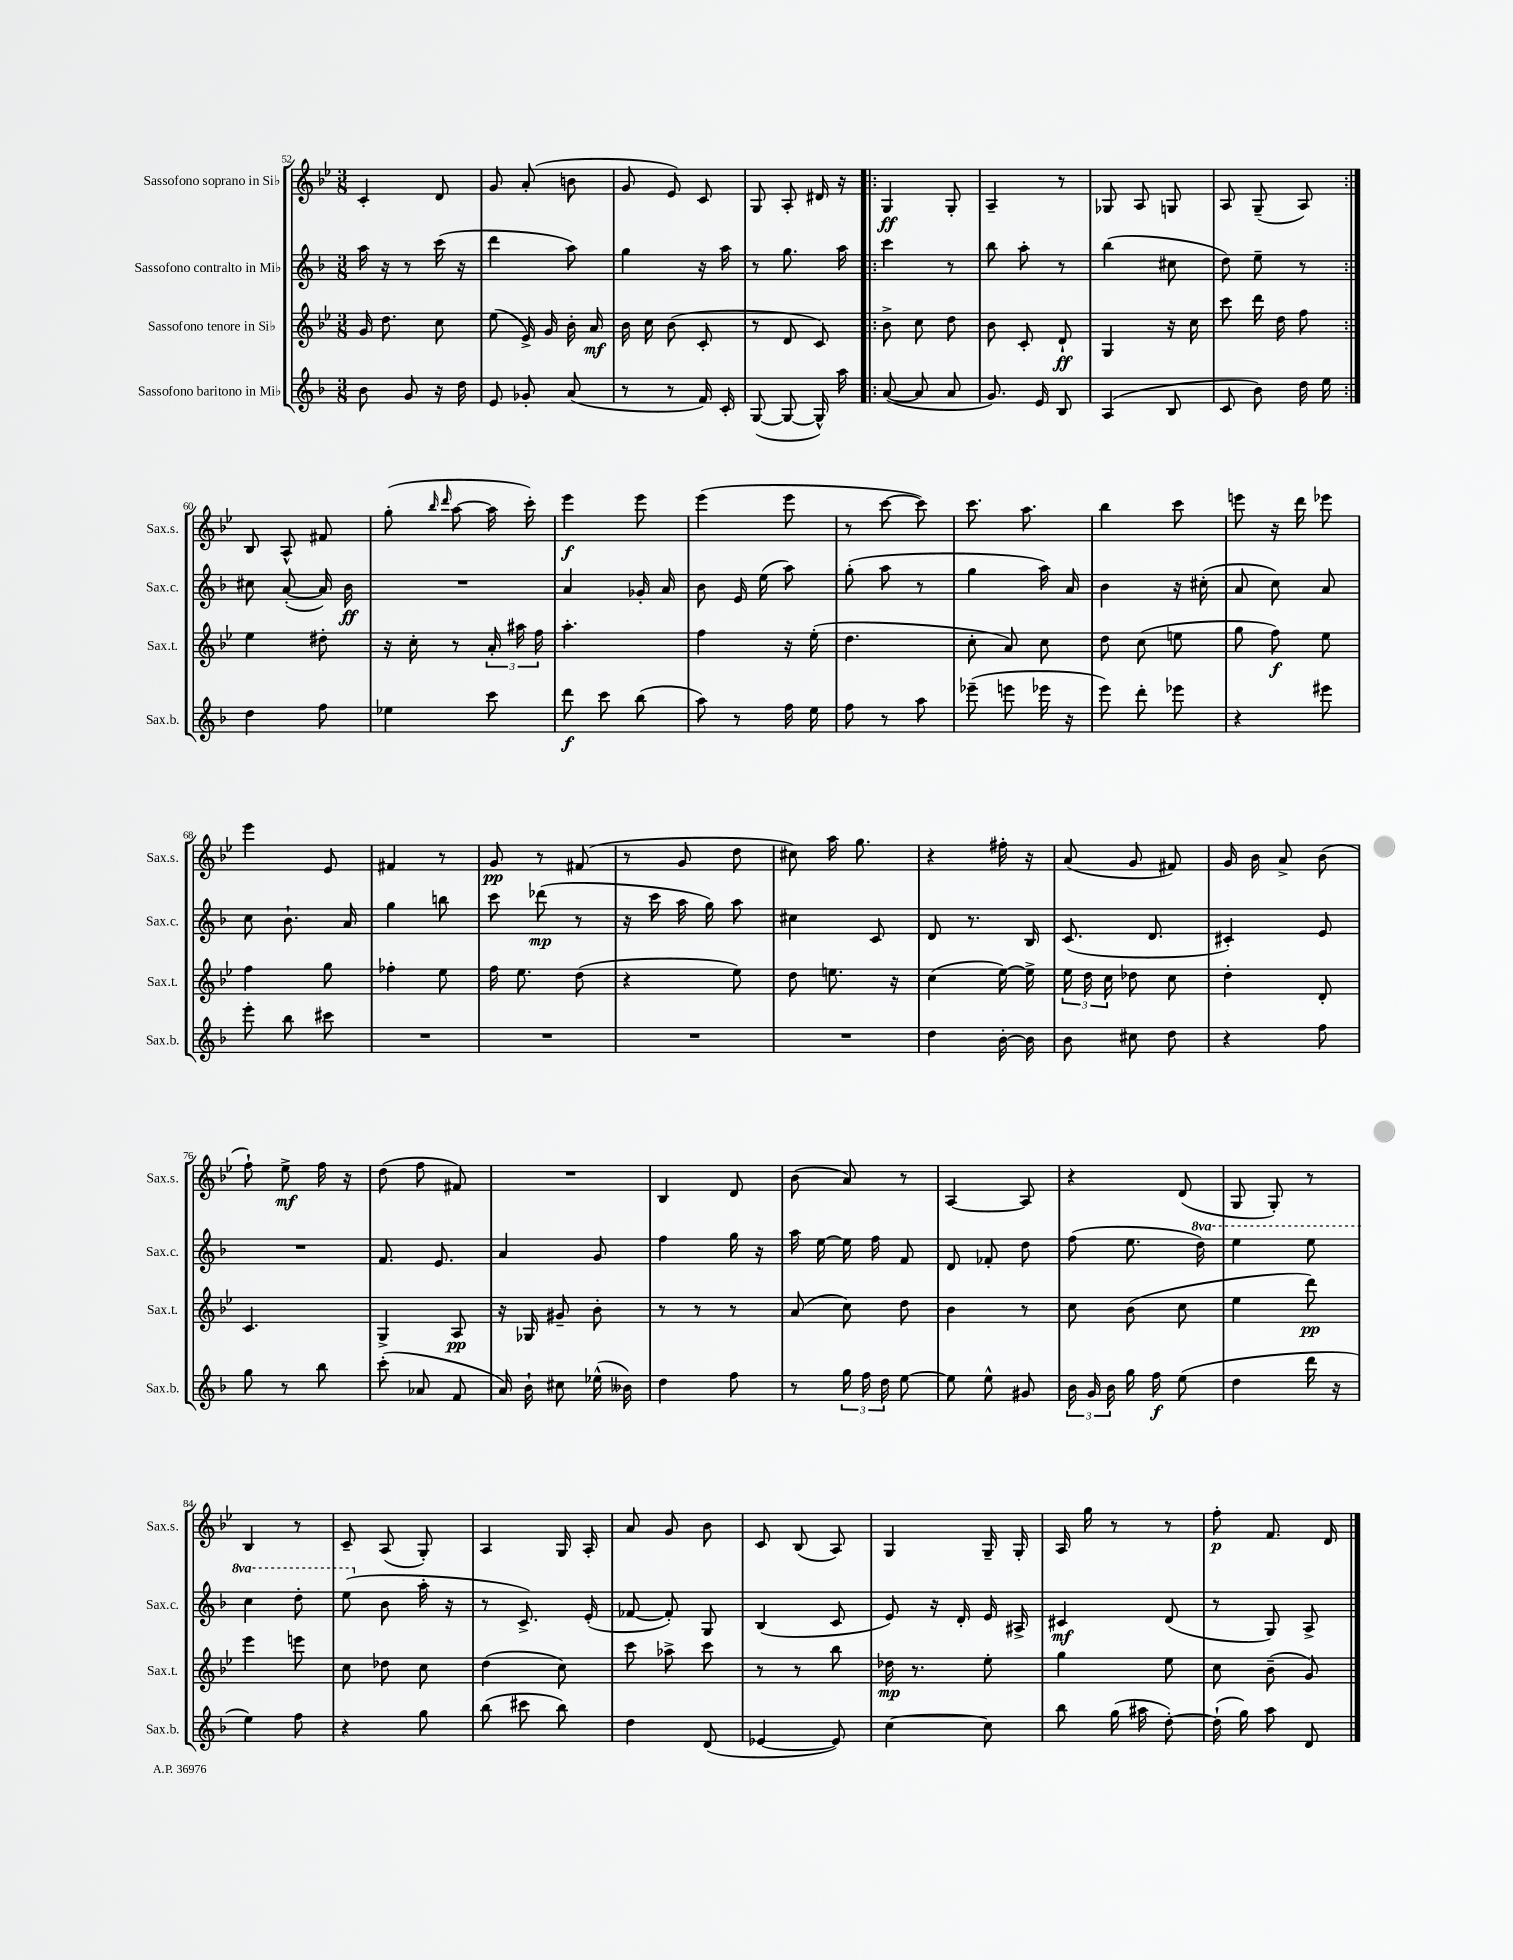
<<
\new StaffGroup <<
\new Staff = "s0" \with { instrumentName = "Sassofono soprano in Sib" shortInstrumentName = "Sax.s." } {
    \clef treble \key bes \major \numericTimeSignature \time 3/8
    \autoBeamOff c'4-. d'8 |
    g'8 a'8-.( b'8 |
    g'8 ees'8) c'8 |
    g8 a8-. dis'16 r16 |
    \repeat volta 2 { g4\ff g8-. |
    a4-- r8 |
    ges8 a8 g8 |
    a8 g8--( a8) | }
    bes8 a8-^ fis'8 |
    g''8-.( \grace { bes''16 d'''16 } a''8~ a''16 c'''16-.) |
    ees'''4\f ees'''8 |
    ees'''4( ees'''8 |
    r8 c'''8~ c'''8) |
    c'''8. a''8. |
    bes''4 c'''8 |
    e'''8 r16 d'''16 ees'''8 |
    ees'''4 ees'8 |
    fis'4 r8 |
    g'8\pp r8 fis'8( |
    r8 g'8 d''8 |
    cis''8) a''16 g''8. |
    r4 fis''16-. r16 |
    a'8( g'8 fis'8) |
    g'16 bes'16 a'8-> bes'8( |
    f''8-!) ees''8->\mf f''16 r16 |
    d''8( f''8 fis'8) |
    R4. |
    bes4 d'8 |
    bes'8( a'8) r8 |
    a4~ a8 |
    r4 d'8( |
    g8 g8-.) r8 |
    bes4 r8 |
    c'8-- a8( g8-.) |
    a4 g16 a16-. |
    a'8 g'8 bes'8 |
    c'8 bes8( a8) |
    g4 g16-- g16-. |
    a16 g''16 r8 r8 |
    f''8-.\p f'8. d'16 \bar "|." |
}
\new Staff = "s1" \with { instrumentName = "Sassofono contralto in Mib" shortInstrumentName = "Sax.c." } {
    \clef treble \key f \major \numericTimeSignature \time 3/8 \set Staff.ottavationMarkups = #ottavation-simple-ordinals
    \autoBeamOff a''16 r16 r8 c'''16( r16 |
    d'''4 a''8) |
    g''4 r16 a''16 |
    r8 g''8. a''16 |
    \repeat volta 2 { c'''4 r8 |
    bes''8 a''8-. r8 |
    bes''4( cis''8 |
    d''8) e''8-- r8 | }
    cis''8 a'8~-.( a'16) bes'16\ff |
    R4. |
    a'4 ges'16-. a'16 |
    bes'8 e'16 e''16( a''8) |
    g''8-.( a''8 r8 |
    g''4 a''16) a'16 |
    bes'4 r16 cis''16-.( |
    a'8 c''8) a'8 |
    c''8 bes'8.-! a'16 |
    g''4 b''8 |
    c'''8 des'''8\mp( r8 |
    r16 c'''16 a''16 g''16) a''8 |
    cis''4 c'8 |
    d'8 r8. bes16 |
    c'8.( d'8. |
    cis'4-.) e'8 |
    R4. |
    f'8. e'8. |
    a'4 g'8 |
    f''4 g''16 r16 |
    a''16 e''16~ e''16 f''16 f'8 |
    d'8 fes'8-. d''8 |
    f''8( e''8. \ottava #1 d'''16) |
    e'''4 e'''8 |
    c'''4 d'''8-. |
    e'''8( \ottava #0 bes'8 a''16-. r16 |
    r8 c'8.->) e'16-.( |
    fes'8~ fes'8-.) g8 |
    bes4( c'8 |
    e'8) r16 d'16-. e'16 ais16-> |
    cis'4\mf d'8( |
    r8 g8) a8-> \bar "|." |
}
\new Staff = "s2" \with { instrumentName = "Sassofono tenore in Sib" shortInstrumentName = "Sax.t." } {
    \clef treble \key bes \major \numericTimeSignature \time 3/8
    \autoBeamOff g'16 d''8. c''8 |
    ees''8( ees'16->) g'16 bes'16-. a'16\mf |
    bes'16 c''16 bes'8( c'8-. |
    r8 d'8 c'8) |
    \repeat volta 2 { bes'8-> c''8 d''8 |
    bes'8 c'8-. d'8-!\ff |
    g4 r16 c''16 |
    c'''8 d'''16 d''16 f''8 | }
    ees''4 dis''8-. |
    r16 c''16-. r8 \tuplet 3/2 { a'16-. ais''16 f''16 } |
    a''4.-. |
    f''4 r16 ees''16-.( |
    d''4. |
    c''8-. a'8) c''8 |
    d''8 c''8( e''8 |
    g''8 f''8\f) ees''8 |
    f''4 g''8 |
    fes''4-. ees''8 |
    f''16 ees''8. d''8( |
    r4 ees''8) |
    d''8 e''8. r16 |
    c''4( ees''16~) ees''16-> |
    \tuplet 3/2 { ees''16 d''16 c''16 } des''8 c''8 |
    d''4-. d'8-. |
    c'4. |
    g4-> a8\pp |
    r16 ges16 gis'8-- bes'8-. |
    r8 r8 r8 |
    a'8( c''8) d''8 |
    bes'4 r8 |
    c''8 bes'8( c''8 |
    ees''4 d'''8\pp) |
    ees'''4 e'''8 |
    c''8 des''8 c''8 |
    d''4( c''8) |
    c'''8 aes''8-> c'''8 |
    r8 r8 bes''8 |
    des''16\mp r8. ees''8-. |
    g''4 ees''8 |
    c''8 bes'8--( g'8) \bar "|." |
}
\new Staff = "s3" \with { instrumentName = "Sassofono baritono in Mib" shortInstrumentName = "Sax.b." } {
    \clef treble \key f \major \numericTimeSignature \time 3/8
    \autoBeamOff bes'8 g'8 r16 d''16 |
    e'8 ges'8-. a'8( |
    r8 r8 f'16) c'16-. |
    g8~( g8~ g16-^) a''16 |
    \repeat volta 2 { a'8~( a'8 a'8 |
    g'8.) e'16 bes8 |
    a4( bes8 |
    c'8 bes'8) d''16 e''16 | }
    d''4 f''8 |
    ees''4 c'''8 |
    d'''8\f c'''8 bes''8( |
    a''8) r8 f''16 e''16 |
    f''8 r8 a''8 |
    ees'''8--( e'''8 ees'''16 r16 |
    e'''8) d'''8-. ees'''8 |
    r4 eis'''8 |
    e'''8-. bes''8 cis'''8 |
    R4. |
    R4. |
    R4. |
    R4. |
    d''4 bes'16~-. bes'16 |
    bes'8 cis''8 d''8 |
    r4 f''8 |
    g''8 r8 bes''8 |
    c'''8-.( aes'8 f'8 |
    a'16) bes'16-! cis''8 ees''16-^( beses'16) |
    d''4 f''8 |
    r8 \tuplet 3/2 { g''16 f''16 d''16 } e''8~ |
    e''8 e''8-^ gis'8 |
    \tuplet 3/2 { bes'16 g'16 bes'16 } g''16 f''16\f e''8( |
    d''4 d'''16 r16 |
    e''4) f''8 |
    r4 g''8 |
    bes''8( cis'''8 bes''8) |
    d''4 d'8( |
    ees'4~ ees'8) |
    c''4~ c''8 |
    bes''8 g''16( ais''16 d''8~-.) |
    d''16-!( g''16) a''8 d'8 \bar "|." |
}
>>
>>
\layout { \context { \Score currentBarNumber = #52 } }
